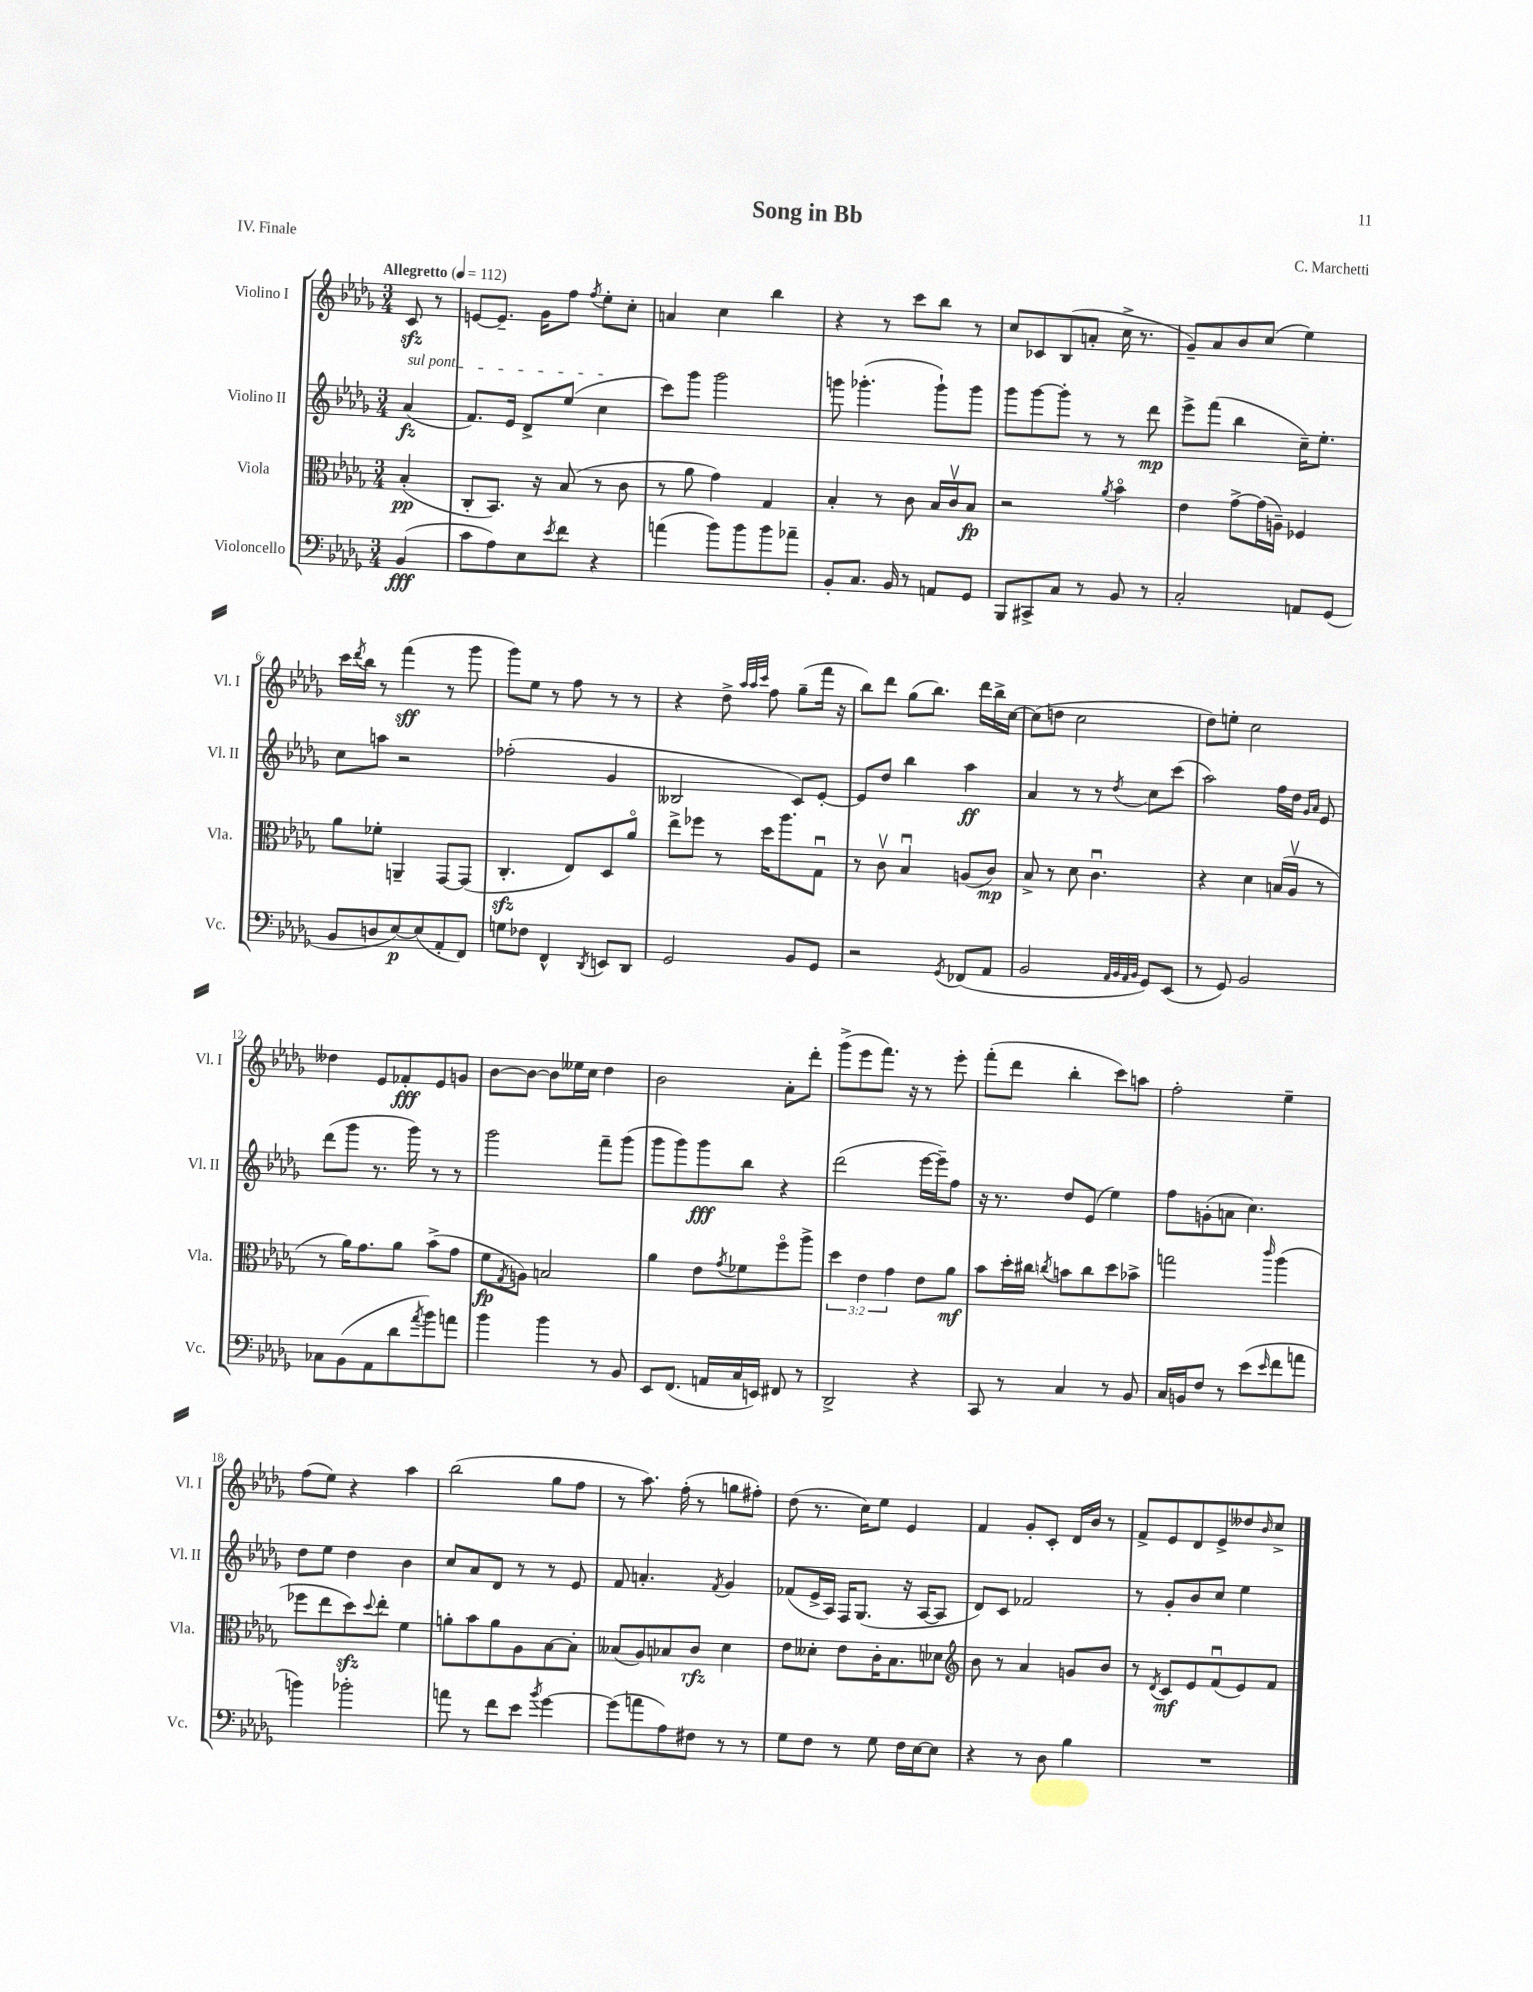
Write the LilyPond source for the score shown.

\header { title = "Song in Bb" composer = "C. Marchetti" piece = "IV. Finale" }
<<
\new StaffGroup <<
\new Staff = "s0" \with { instrumentName = "Violino I" shortInstrumentName = "Vl. I" } {
    \clef treble \key des \major \numericTimeSignature \time 3/4 \partial 4 \tempo "Allegretto" 4 = 112
    c'8\sfz r8 |
    e'8~ e'8.-- ges'16 f''8 \acciaccatura { f''8 } ees''8-. c''8-. |
    a'4 c''4 bes''4 |
    r4 r8 c'''8 bes''8 r8 |
    c''8 ces'8 bes8( a'8-. c''16-> r8. |
    ges'8--) aes'8 bes'8 c''8( ees''4) |
    c'''16 \acciaccatura { des'''8 } bes''16 r8 f'''4\sff( r8 ges'''8 |
    ges'''8) ees''8 r8 f''8 r8 r8 |
    r4 des''8-> \grace { aes''32 aes''32 c'''32 } f''8 ges''8--( f'''16 r16 |
    bes''8) des'''8 ges''8( bes''8.) des'''16 bes''16-> c''16~ |
    c''8( d''8 c''2 |
    des''8) e''8-. c''2 |
    deses''4 ees'8 fes'8-.\fff ees'8 g'8 |
    bes'8~ bes'8~ bes'8 eeses''16 c''16 des''4 |
    bes'2 aes'8-. des'''8-. |
    ges'''8->( ees'''8 f'''8.) r16 r8 ees'''8-. |
    f'''8-.( des'''8 bes''4-. c'''8) a''8 |
    f''2-. ees''4-- |
    f''8( ees''8) r4 aes''4 |
    bes''2( ges''8 f''8 |
    r8 aes''8.) f''16-.( r8 g''8 fis''8-.) |
    des''8( r8. c''16) ees''8 ees'4 |
    f'4 ges'8-. c'8-. des'16 bes'16 r8 |
    f'8-> ees'8 des'8 ees'8-> deses''8 \grace { bes'16 } c''8-> \bar "|." |
}
\new Staff = "s1" \with { instrumentName = "Violino II" shortInstrumentName = "Vl. II" } {
    \clef treble \key des \major \numericTimeSignature \time 3/4 \partial 4
    \once \override TextSpanner.bound-details.left.text = \markup { \italic "sul pont." } aes'4\fz\startTextSpan( |
    f'8.) ees'16 des'8-> ees''8( c''4\stopTextSpan |
    c'''8) ges'''8 ges'''2 |
    g'''8 ges'''4.-.( ges'''8-!) ges'''8 |
    ges'''8 ges'''8~ ges'''8-. r8 r8 des'''8\mp |
    ees'''8-> f'''8( bes''4 c''16--) ees''8.-. |
    c''8 a''8 r2 |
    fes''2-.( ges'4 |
    beses2 c'8) ees'8~-. |
    ees'8 des''8 bes''4 aes''4\ff |
    aes'4 r8 r8 \acciaccatura { des''8 } c''8 c'''8( |
    aes''2) f''16 des''16 \grace { ges'16 aes'16 } ees'8 |
    des'''8( ges'''8 r8. ges'''16) r8 r8 |
    ges'''2 f'''8-- ges'''8( |
    ges'''8 ges'''8) ges'''8\fff bes''8 r4 |
    des'''2( ees'''16~ ees'''16--) f''8 |
    r16 r8. des''8 ees'8( ees''4) |
    f''8 g'8-.( a'8 c''4.) |
    des''8 ees''8 des''4 bes'4 |
    c''8 aes'8 des'8 r8 r8 ees'8 |
    f'8 a'4.-. \acciaccatura { f'8 } ges'4 |
    fes'8( ees'16-> aes16) f16 ges8.( r16 aes16~ aes8 |
    des'8) c'8 fes'2 |
    r8 ges'8-. bes'8 c''8 ees''4 \bar "|." |
}
\new Staff = "s2" \with { instrumentName = "Viola" shortInstrumentName = "Vla." } {
    \clef alto \key des \major \numericTimeSignature \time 3/4 \override Staff.TupletNumber.text = #tuplet-number::calc-fraction-text \partial 4
    bes4-.\pp( |
    c8-. bes,8.) r16 bes8( r8 c'8 |
    r8 aes'8 ges'4) ges4 |
    bes4-. r8 c'8 bes16 c'16\upbow bes8\fp |
    r2 \acciaccatura { aes'8 } bes'4\flageolet |
    ees'4 ges'8~-> ges'16( a16--) fes4 |
    aes'8 fes'8-. a,4-- ges,8~ ges,8( |
    c4.-.\sfz ees8) des8 aes'8\flageolet |
    ees''8-> fes''8 r8 des''16 aes''8. ges8\downbow |
    r8 c'8\upbow bes4\downbow a8( c'8\mp) |
    bes8-> r8 des'8 c'4.\downbow |
    r4 des'4 b16( aes16\upbow r8 |
    r8 aes'16) ges'8. aes'8 bes'8->( ges'8 |
    f'8\fp \acciaccatura { ges8 } a8) b2 |
    aes'4 ees'8 \acciaccatura { ges'8 } fes'8 f''8\flageolet aes''8-> |
    \tuplet 3/2 { des''4 ees'4 ges'4 } ees'8 aes'8\mf |
    bes'8 des''16-. cis''16 \acciaccatura { c''8 } b'8 c''8 des''8 bes'8-> |
    g''2 \grace { c'''16 } aes''4( |
    fes''8 ees''8 des''8\sfz) \appoggiatura { des''8 } ees''8-. f'4 |
    a'8-. bes'8 a'8 aes8 bes8~ bes8-. |
    beses8( aes8) bes8 c'8\rfz des'4 |
    ees'8 deses'8-. ees'8 c'16-. bes8. des'8 |
    \clef treble bes'8 r8 aes'4 g'8 bes'8 |
    r8 \acciaccatura { des'8 } c'8\mf ees'8 f'8\downbow( ees'8) f'8 \bar "|." |
}
\new Staff = "s3" \with { instrumentName = "Violoncello" shortInstrumentName = "Vc." } {
    \clef bass \key des \major \numericTimeSignature \time 3/4 \partial 4
    bes,4\fff( |
    c'8 aes8) ees8 \acciaccatura { ees'8 } f'8 r4 |
    a'4( bes'8) bes'8 bes'8 aes'8-- |
    bes,8-. c8. bes,16 r8 a,8 ges,8 |
    bes,,8 cis,8-> c8 r8 bes,8 r8 |
    c2-. a,8 ges,8( |
    bes,8 d8 ees8~\p) ees8( aes,8-. f,8) |
    g8 fes8 f,4-^ \acciaccatura { des,8 } e,8 des,8 |
    ges,2 bes,8 ges,8 |
    r2 \acciaccatura { ges,8 } fes,8( aes,8 |
    bes,2 \grace { aes,32 bes,32 aes,32 bes,32 } ges,8) ees,8( |
    r8 ges,8) bes,2 |
    ces8 bes,8( aes,8 des'8 \acciaccatura { aes'8 } bes'8) a'8 |
    bes'4 bes'4 r8 bes,8 |
    ees,8 f,8.( a,16 c16 e,16) fis,8 r8 |
    des,2-> r4 |
    c,8 r8 c4 r8 bes,8 |
    c16 b,16 f8 r8 ees'8( \grace { ees'16 } f'8 a'8 |
    b'4) bes'2-. |
    a'8 r8 f'8 ees'8 \acciaccatura { bes'8 } ges'4~ |
    ges'8( a'8 aes8) fis8 r8 r8 |
    ges8 f8 r8 ges8 f16 ees16~ ees8 |
    r4 r8 des8 bes4 |
    R2. \bar "|." |
}
>>
>>
